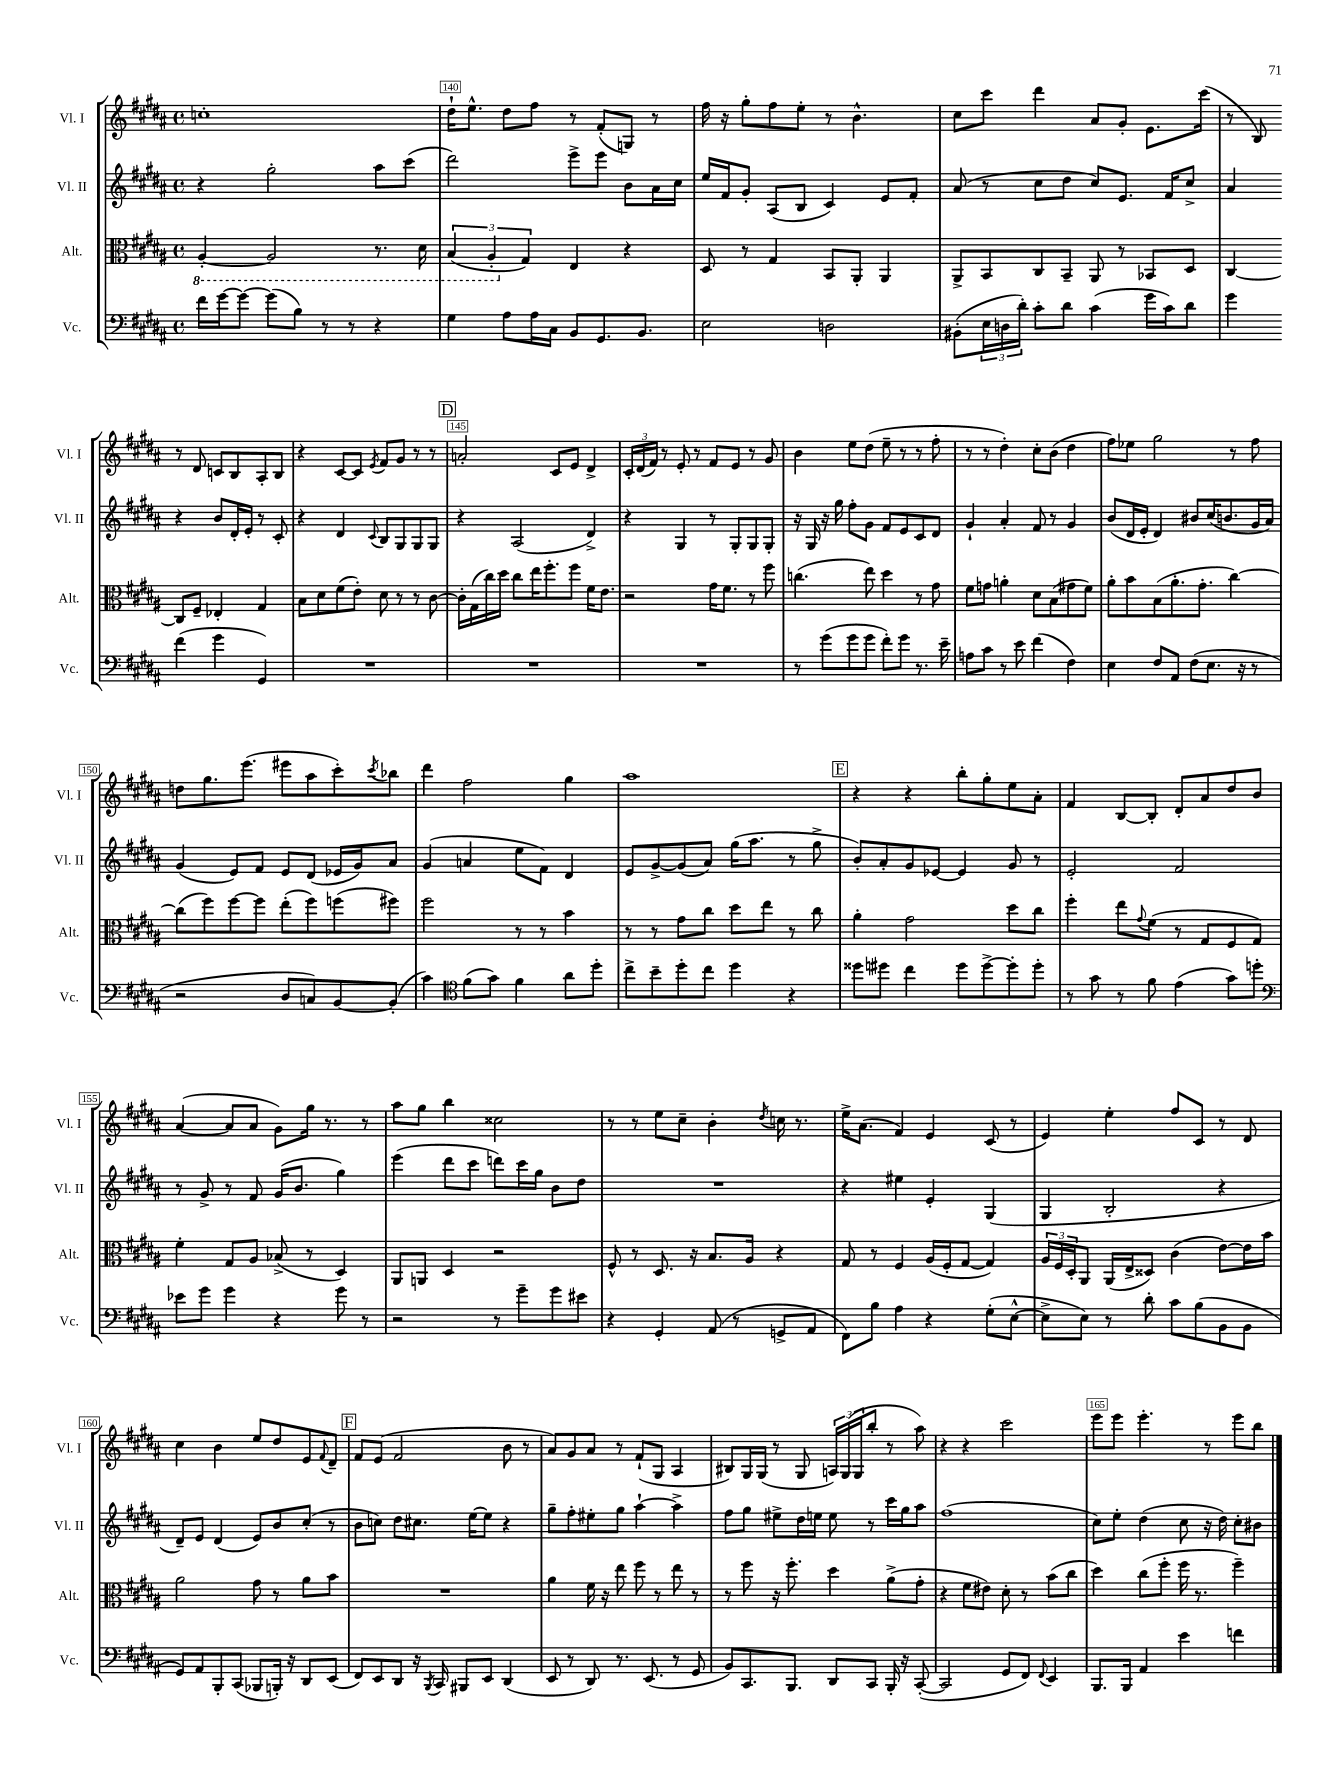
<<
\new StaffGroup <<
\new Staff = "s0" \with { instrumentName = "Vl. I" shortInstrumentName = "Vl. I" } {
    \clef treble \key b \major \defaultTimeSignature \time 4/4
    c''1-. |
    dis''16-! e''8.-^ dis''8 fis''8 r8 fis'8-.( g8) r8 |
    fis''16 r16 gis''8-. fis''8 e''8-. r8 b'4.-^ |
    cis''8 cis'''8 dis'''4 ais'8 gis'8-. e'8. cis'''16( |
    r8 b8) r8 dis'8 c'8 b8 ais8-. b8 |
    r4 cis'8~ cis'8 \acciaccatura { e'8 } fis'8 gis'8 r8 r8 |
    \mark \markup { \box "D" } a'2-. cis'8 e'8 dis'4-> |
    \tuplet 3/2 { cis'16-. dis'16( fis'16) } r8 e'8-. r8 fis'8 e'8 r8 gis'8 |
    b'4 e''8 dis''8( e''8-- r8 r8 fis''8-. |
    r8 r8 dis''4-.) cis''8-. b'8( dis''4 |
    fis''8) ees''8 gis''2 r8 fis''8 |
    d''8 gis''8. e'''8.( eis'''8 ais''8 cis'''8-.) \acciaccatura { cis'''8 } bes''8 |
    dis'''4 fis''2 gis''4 |
    ais''1 |
    \mark \markup { \box "E" } r4 r4 b''8-. gis''8-. e''8 ais'8-. |
    fis'4 b8~ b8-. dis'8-. ais'8 dis''8 b'8 |
    ais'4~( ais'8 ais'8 gis'8) gis''16 r8. r8 |
    ais''8 gis''8 b''4 cisis''2 |
    r8 r8 e''8 cis''8-- b'4-. \acciaccatura { dis''8 } c''16 r8. |
    e''16-> ais'8.( fis'4) e'4 cis'8( r8 |
    e'4) e''4-. fis''8 cis'8 r8 dis'8 |
    cis''4 b'4 e''8 dis''8 e'8 \appoggiatura { fis'8 } dis'8-- |
    \mark \markup { \box "F" } fis'8 e'8( fis'2 b'8 r8 |
    ais'8) gis'8 ais'8 r8 fis'8-!( gis8 ais4 |
    bis8) gis16 gis16( r8 gis8 \tuplet 3/2 { a16) gis16( gis16 } b''8-. r8 ais''8) |
    r4 r4 cis'''2 |
    e'''8 e'''8 e'''4.-. r8 e'''8 b''8 \bar "|." |
}
\new Staff = "s1" \with { instrumentName = "Vl. II" shortInstrumentName = "Vl. II" } {
    \clef treble \key b \major \defaultTimeSignature \time 4/4
    r4 gis''2-. ais''8 cis'''8( |
    dis'''2) e'''8-> e'''8 b'8 ais'16 cis''16 |
    e''16 fis'16 gis'8-. ais8( b8 cis'4) e'8 fis'8-. |
    ais'8( r8 cis''8 dis''8 cis''8) e'8. fis'16 cis''8-> |
    ais'4 r4 b'8 dis'16-. e'16-. r8 cis'8-. |
    r4 dis'4 \appoggiatura { cis'8 } b8 gis8 gis8 gis8 |
    \mark \markup { \box "D" } r4 ais2( dis'4->) |
    r4 gis4 r8 gis8-. gis8 gis8-. |
    r16 gis16 r16 gis''16 fis''8-. gis'8 fis'8 e'8 cis'8 dis'8 |
    gis'4-! ais'4-. fis'8 r8 gis'4 |
    b'8( dis'16 e'16-. dis'4) bis'8 cis''16( b'8. gis'16 ais'16) |
    gis'4( e'8) fis'8 e'8 dis'8( ees'16 gis'16) ais'8 |
    gis'4( a'4 e''8 fis'8) dis'4 |
    e'8 gis'8~-> gis'8( ais'8) gis''16( ais''8. r8 gis''8-> |
    \mark \markup { \box "E" } b'8-.) ais'8-. gis'8 ees'8~ ees'4 gis'8 r8 |
    e'2-. fis'2 |
    r8 gis'8-> r8 fis'8 gis'16( b'8. gis''4) |
    e'''4( dis'''8 cis'''8 d'''8) cis'''16 gis''16 b'8 dis''8 |
    R1 |
    r4 eis''4 e'4-. gis4( |
    gis4 b2-. r4 |
    dis'8--) e'8 dis'4( e'8) b'8 cis''8-.( r8 |
    \mark \markup { \box "F" } b'8 c''8) dis''8 cis''8. e''16~ e''8 r4 |
    gis''8-- fis''8-. eis''8-. gis''8 ais''4~-! ais''4-> |
    fis''8 gis''8 eis''8-> dis''16 e''16 e''8 r8 cis'''16 gis''16 ais''8 |
    fis''1( |
    cis''8) e''8-. dis''4( cis''8 r16 dis''16) cis''8-. bis'8 \bar "|." |
}
\new Staff = "s2" \with { instrumentName = "Alt." shortInstrumentName = "Alt." } {
    \clef alto \key b \major \defaultTimeSignature \time 4/4
    \ottava #-1 ais,4~-. ais,2 r8. dis16 |
    \tuplet 3/2 { b,4( ais,4-. \ottava #0 gis4) } e4 r4 |
    dis8 r8 gis4 b,8 ais,8-. ais,4 |
    ais,8-> b,8 cis8 b,8-- ais,8 r8 bes,8 dis8 |
    cis4~ cis8 fis8-- ees4-. gis4 |
    b8 dis'8 fis'8( e'8-.) dis'8 r8 r8 cis'8~ |
    \mark \markup { \box "D" } cis'16-. gis16( cis''16) dis''16 cis''8 e''16 fis''8.-. fis''8 fis'16 e'8. |
    r2 gis'16 fis'8. r8 fis''8 |
    c''4.( e''8) dis''4 r8 gis'8 |
    fis'8 g'8 a'4-. dis'8 b8( gis'8 fis'8) |
    ais'8-. b'8 b8( ais'8.-. gis'8.-. cis''4~) |
    cis''8( fis''8) fis''8~ fis''8 e''8-.( fis''8) f''8( fis''8) |
    fis''2 r8 r8 b'4 |
    r8 r8 gis'8 cis''8 dis''8 e''8 r8 cis''8 |
    \mark \markup { \box "E" } ais'4-. gis'2 dis''8 cis''8 |
    fis''4-. e''8 \appoggiatura { gis'8 } fis'8( r8 gis8 fis8 gis8) |
    fis'4-. gis8 ais8 bes8->( r8 dis4) |
    ais,8 a,8 dis4 r2 |
    fis8-^ r8 dis8. r16 b8. ais16 r4 |
    gis8 r8 fis4 ais16( fis16-. gis8~ gis4) |
    \tuplet 3/2 { ais16 fis16 dis16-. } ais,8 ais,16( e16-> disis8) cis'4( e'8~) e'16 b'16 |
    ais'2 gis'8 r8 ais'8 b'8 |
    \mark \markup { \box "F" } R1 |
    ais'4 fis'16 r16 e''8 fis''8 r8 e''8 r8 |
    r8 fis''8 r16 fis''8.-. dis''4 ais'8->( gis'8-. |
    r4 fis'8 eis'8) dis'8-. r8 b'8( cis''8 |
    dis''4) cis''8( fis''8-. fis''16 r8. fis''4--) \bar "|." |
}
\new Staff = "s3" \with { instrumentName = "Vc." shortInstrumentName = "Vc." } {
    \clef bass \key b \major \defaultTimeSignature \time 4/4
    fis'16 gis'16~ gis'8~ gis'8( b8) r8 r8 r4 |
    gis4 ais8 ais16 cis16 b,8 gis,8. b,8. |
    e2 d2 |
    bis,8-.( \tuplet 3/2 { e16 d16 dis'16-.) } cis'8-. dis'8 cis'4( gis'16 cis'16) dis'8 |
    gis'4 fis'4( gis'4 gis,4) |
    R1 |
    \mark \markup { \box "D" } R1 |
    R1 |
    r8 gis'8( gis'8 gis'8 fis'8-.) gis'8 r8. e'16-- |
    a8 cis'8 r8 e'8 fis'4( fis4) |
    e4 fis8 ais,8 fis8( e8. r16 r8 |
    r2 dis8 c8) b,8~ b,8-.( |
    cis'4) \clef tenor fis'8( gis'8) fis'4 ais'8 dis''8-. |
    cis''8-> b'8-- dis''8-. cis''8 dis''4 r4 |
    \mark \markup { \box "E" } disis''8 dis''8 cis''4 dis''8 dis''8~-> dis''8-. dis''8-. |
    r8 gis'8 r8 fis'8 e'4( gis'8) d''8-. |
    \clef bass ees'8 gis'8 gis'4 r4 gis'8 r8 |
    r2 r8 gis'8-- gis'8 eis'8 |
    r4 gis,4-. ais,8( r8 g,8-> ais,8 |
    fis,8) b8 ais4 r4 gis8-.( e8~-^ |
    e8-> e8) r8 dis'8-. cis'8 b8( b,8 b,8 |
    gis,8) ais,8 b,,8-. cis,8( bes,,8 b,,16-.) r16 dis,8 e,8( |
    \mark \markup { \box "F" } fis,8) e,8 dis,8 r16 \acciaccatura { b,,8 } cis,16 bis,,8 e,8 dis,4( |
    e,8 r8 dis,8) r8. e,8.( r8 gis,8 |
    b,8) cis,8. b,,8. dis,8 cis,8 b,,16-. r16 cis,8~-.( |
    cis,2 gis,8 fis,8) \appoggiatura { fis,8 } e,4 |
    b,,8. b,,16 ais,4 e'4 f'4 \bar "|." |
}
>>
>>
\layout { \context { \Score currentBarNumber = #139 \override BarNumber.break-visibility = ##(#f #t #t) barNumberVisibility = #(every-nth-bar-number-visible 5) \override BarNumber.stencil = #(make-stencil-boxer 0.1 0.3 ly:text-interface::print) } }
